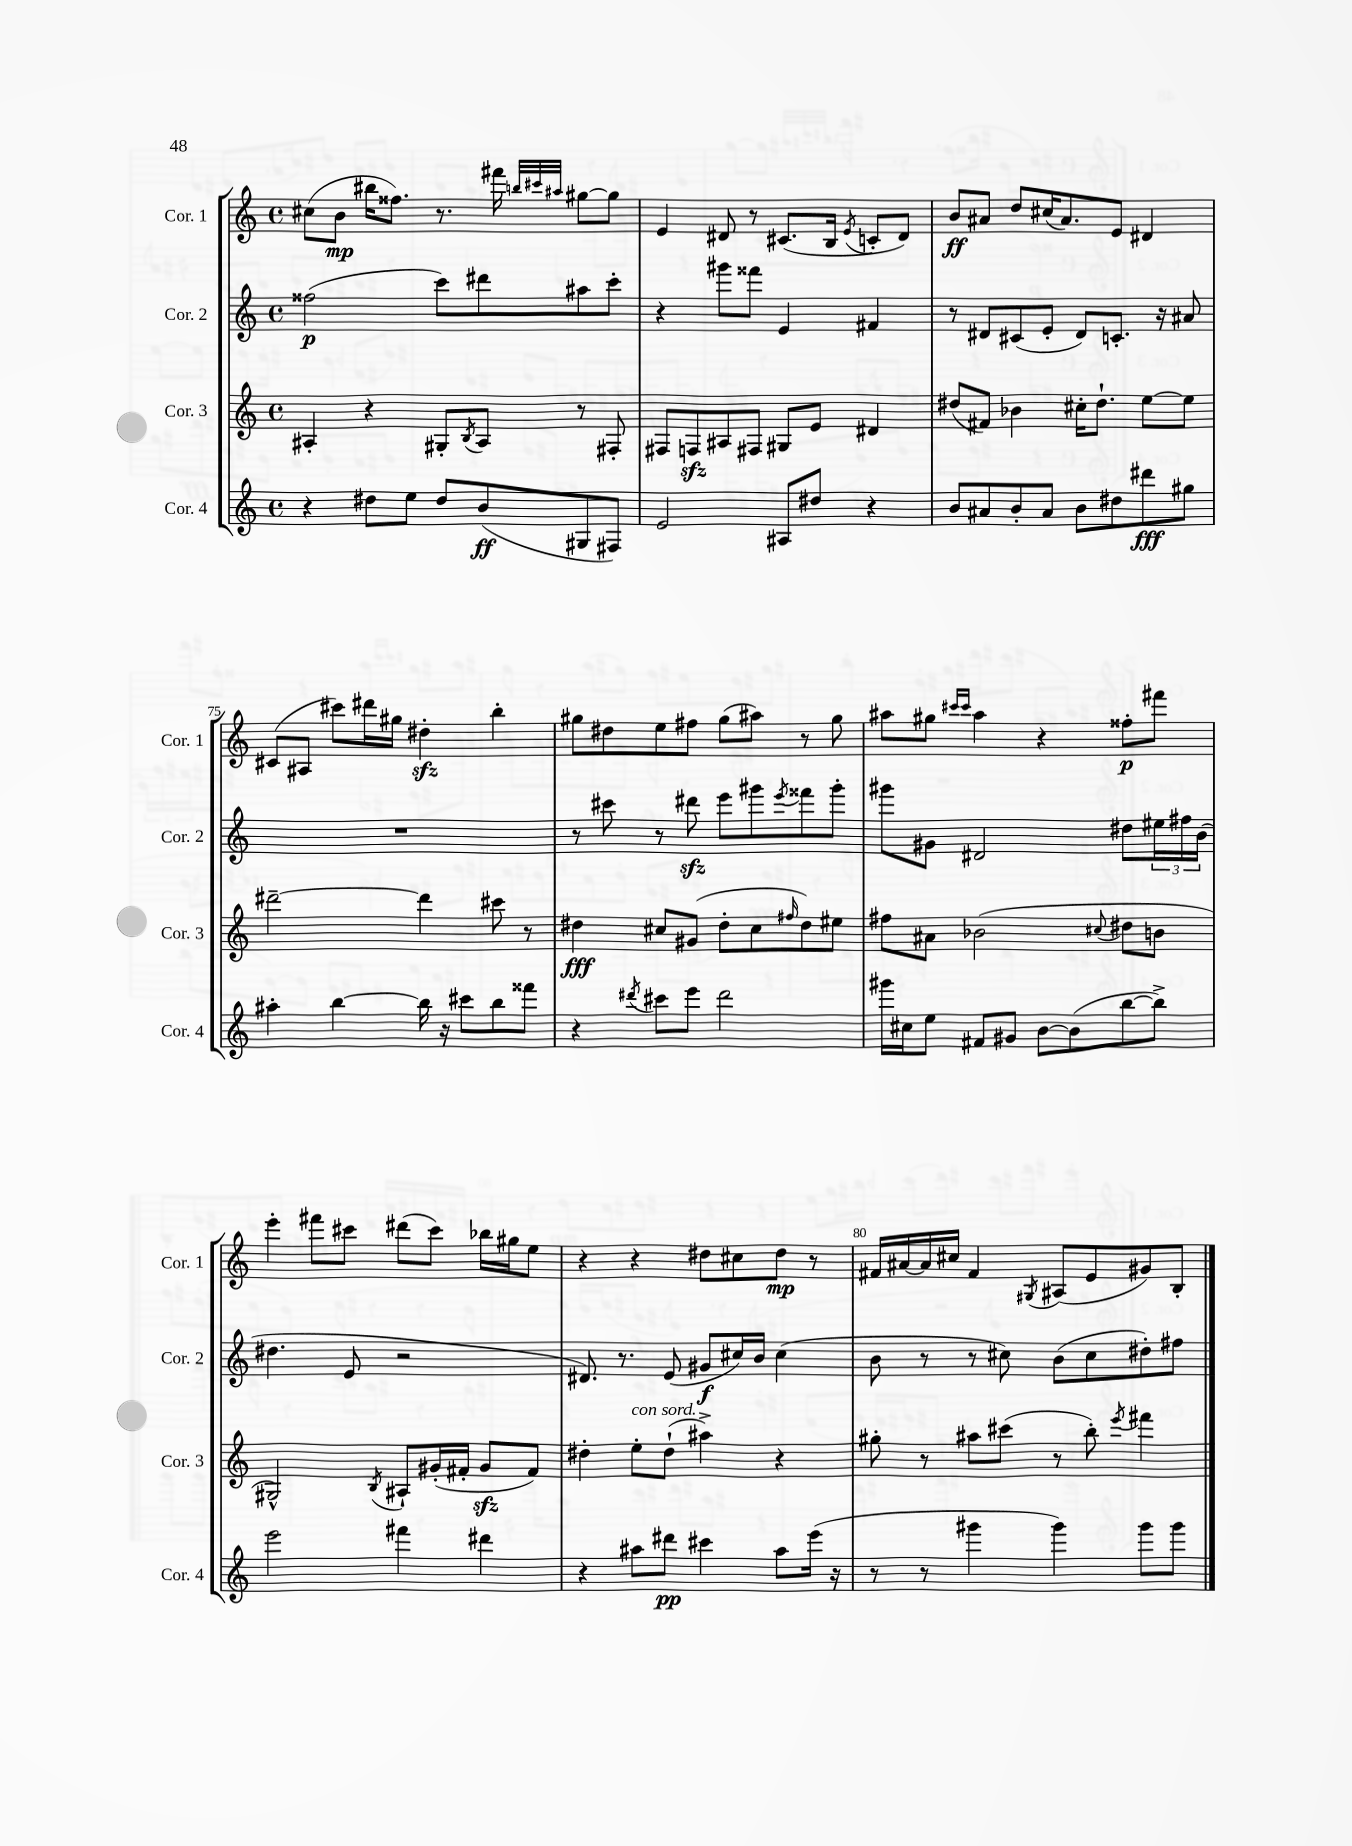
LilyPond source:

<<
\new StaffGroup <<
\new Staff = "s0" \with { instrumentName = "Cor. 1" shortInstrumentName = "Cor. 1" } {
    \clef treble \key c \major \defaultTimeSignature \time 4/4
    cis''8( b'8\mp bis''16 fisis''8.) r8. fis'''16 \grace { b''32 cis'''32 ais''32 } gis''8~ gis''8 |
    e'4 dis'8 r8 cis'8.( b16 \acciaccatura { e'8 } c'8-. dis'8) |
    b'8\ff ais'8 d''8 cis''16( ais'8.) e'8 dis'4 |
    cis'8( ais8 cis'''8) dis'''16 gis''16 dis''4-.\sfz b''4-. |
    gis''8 dis''8 e''8 fis''8 gis''8( ais''8) r8 gis''8 |
    ais''8 gis''8 \grace { cis'''16 cis'''16 } ais''4 r4 fisis''8-.\p fis'''8 |
    e'''4-. fis'''8 cis'''8 dis'''8( cis'''8) bes''16 gis''16 e''8 |
    r4 r4 dis''8 cis''8 dis''8\mp r8 |
    fis'16 ais'16~ ais'16 cis''16 fis'4 \acciaccatura { gis8 } ais8( e'8 gis'8) b8-. \bar "|." |
}
\new Staff = "s1" \with { instrumentName = "Cor. 2" shortInstrumentName = "Cor. 2" } {
    \clef treble \key c \major \defaultTimeSignature \time 4/4
    fisis''2\p( c'''8) dis'''8 ais''8 c'''8-. |
    r4 gis'''8 fisis'''8 e'4 fis'4 |
    r8 dis'8 cis'8( e'8-. dis'8) c'8.-. r16 ais'8 |
    R1 |
    r8 cis'''8 r8 dis'''8\sfz e'''8 gis'''8 \acciaccatura { e'''8 } fisis'''8 gis'''8-. |
    gis'''8 gis'8 dis'2 dis''8 \tuplet 3/2 { eis''16 fis''16 b'16( } |
    dis''4. e'8 r2 |
    dis'8.) r8. e'8( gis'8\f cis''16) b'16 cis''4( |
    b'8 r8 r8 cis''8) b'8( cis''8 dis''8-.) fis''8 \bar "|." |
}
\new Staff = "s2" \with { instrumentName = "Cor. 3" shortInstrumentName = "Cor. 3" } {
    \clef treble \key c \major \defaultTimeSignature \time 4/4
    ais4-. r4 gis8-. \acciaccatura { b8 } ais8 r8 fis8-. |
    fis8 f8\sfz ais8 fis8 gis8 e'8 dis'4 |
    dis''8( fis'8) bes'4 cis''16-. dis''8.-! e''8~ e''8 |
    dis'''2~-- dis'''4 cis'''8 r8 |
    dis''4\fff cis''8 gis'8( dis''8-. cis''8 \grace { fis''16 } dis''8) eis''8 |
    fis''8 ais'8 bes'2( \appoggiatura { cis''8 } dis''8 b'8 |
    gis2-^) \acciaccatura { b8 } ais8-! gis'16-.( fis'16-. gis'8\sfz fis'8) |
    dis''4-. e''8-.^\markup { \italic "con sord." } dis''8-!( ais''4->) r4 |
    gis''8-. r8 ais''8 cis'''8( r8 b''8-.) \acciaccatura { e'''8 } fis'''4 \bar "|." |
}
\new Staff = "s3" \with { instrumentName = "Cor. 4" shortInstrumentName = "Cor. 4" } {
    \clef treble \key c \major \defaultTimeSignature \time 4/4
    r4 dis''8 e''8 dis''8 b'8\ff( gis8 fis8) |
    e'2 ais8 dis''8 r4 |
    b'8 ais'8 b'8-. ais'8 b'8 dis''8 dis'''8\fff gis''8 |
    ais''4-. b''4~ b''16 r16 cis'''8 b''8 fisis'''8 |
    r4 \acciaccatura { dis'''8 } cis'''8 e'''8 dis'''2 |
    gis'''16 cis''16 e''8 fis'8 gis'8 b'8~ b'8( b''8~ b''8->) |
    e'''2 fis'''4 dis'''4 |
    r4 ais''8 dis'''8\pp cis'''4 ais''8 e'''16( r16 |
    r8 r8 gis'''4 gis'''4) gis'''8 gis'''8 \bar "|." |
}
>>
>>
\layout { \context { \Score currentBarNumber = #72 \override BarNumber.break-visibility = ##(#f #t #t) barNumberVisibility = #(every-nth-bar-number-visible 5) } }
